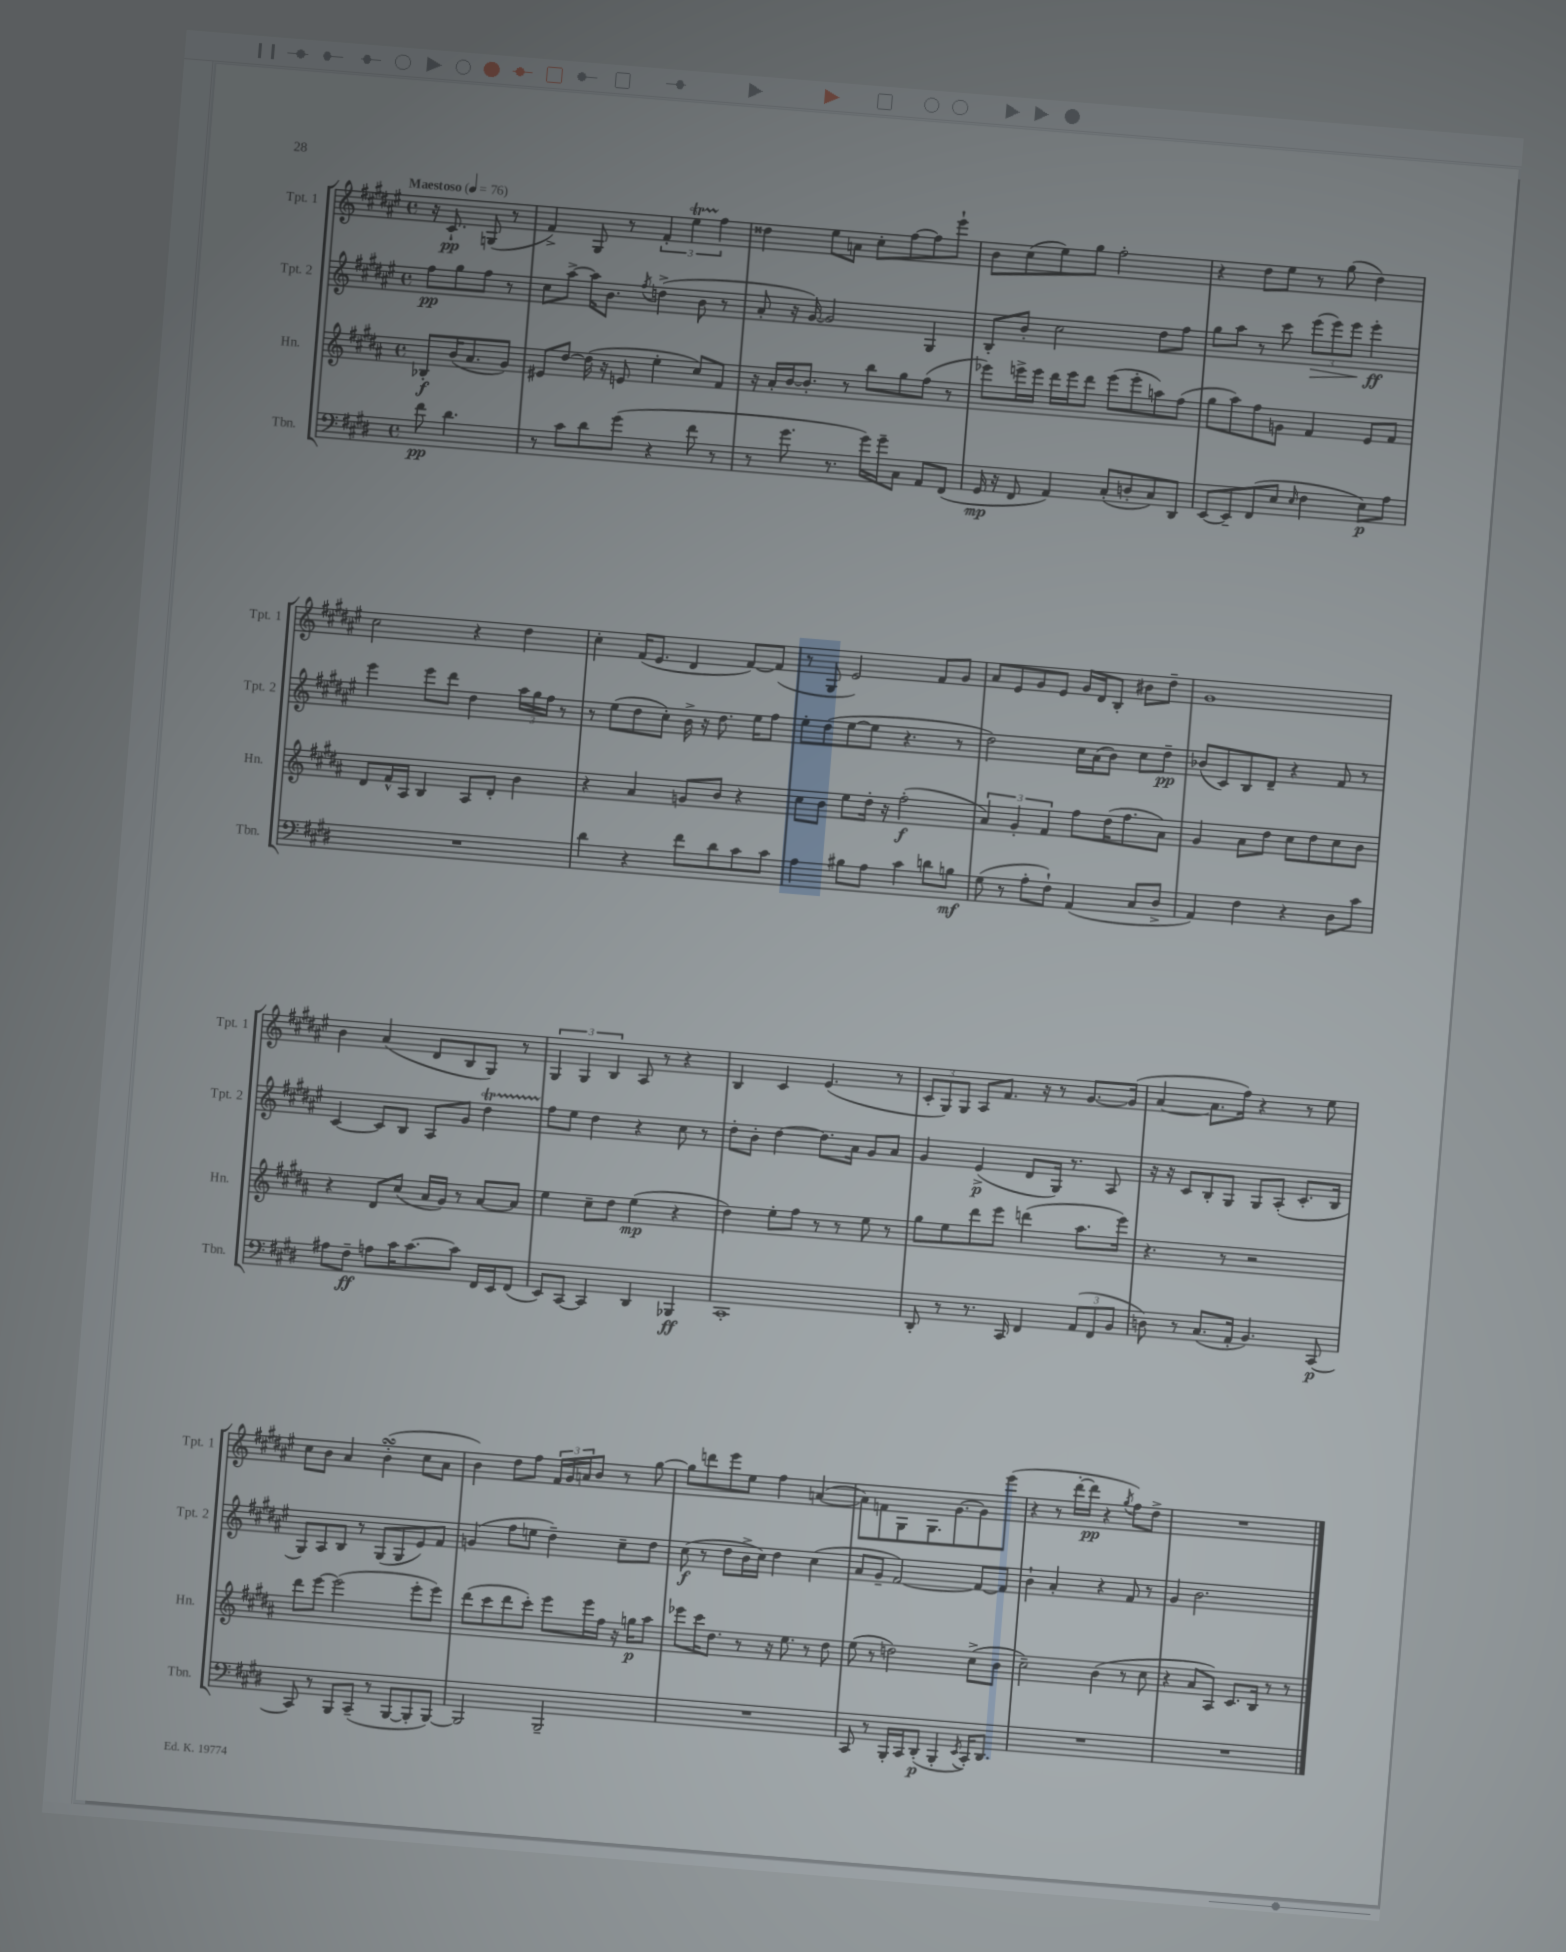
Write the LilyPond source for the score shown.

<<
\new StaffGroup <<
\new Staff = "s0" \with { instrumentName = "Tpt. 1" shortInstrumentName = "Tpt. 1" } {
    \clef treble \key fis \major \defaultTimeSignature \time 4/4 \partial 2 \tempo "Maestoso" 4 = 76
    r16 cis'8.-!\pp g8( r8 |
    fis'4->) gis8 r8 \tuplet 3/2 { fis'4-. eis''4\startTrillSpan fis''4\stopTrillSpan } |
    disis''4 eis''8 a'8 cis''8-. fis''8~ fis''8 eis'''8-! |
    b'8 cis''8( eis''8) gis''8 fis''2-. |
    r4 dis''8 eis''8 r8 gis''8( dis''4) |
    cis''2 r4 dis''4 |
    cis''4-. fis'16( eis'8. dis'4 fis'8~) fis'8( |
    r8 gis8 eis'2) fis'8 gis'8 |
    ais'8 eis'8 gis'8 eis'8 gis'16 dis'16 b8-. bis'8 dis''8-- |
    gis'1 |
    b'4 ais'4( dis'8 b8 gis8) r8 |
    \tuplet 3/2 { gis4 gis4 b4 } ais8 r8 r4 |
    b4 cis'4 eis'4.( r8 |
    \tuplet 3/2 { cis'8-. gis8) gis8 } ais8 fis'8. r16 r8 gis'8.~ gis'16( |
    ais'4~ ais'8. fis''16) r4 r8 eis''8 |
    cis''8 b'8 ais'4 b'4-.\turn( cis''8 ais'8 |
    b'4) dis''8 fis''8 \tuplet 3/2 { fis'16 gis'16 a'16 } b'8 r8 gis''8~ |
    gis''8 d'''8 eis'''8 eis''8 fis''4 a'4~( |
    a'8) f'8 gis8 gis8. gis'8.~ gis'8 eis'''8( |
    r4 r8 dis'''16~-. dis'''16\pp r4 \acciaccatura { gis''8 } fis''8) dis''8-> |
    R1 \bar "|." |
}
\new Staff = "s1" \with { instrumentName = "Tpt. 2" shortInstrumentName = "Tpt. 2" } {
    \clef treble \key fis \major \defaultTimeSignature \time 4/4 \partial 2
    fis''8\pp gis''8 fis''8 r8 |
    cis''8 ais''8~-> ais''16 b'8. \acciaccatura { fis''8 } d''4->( b'8 r8 |
    ais'8-. r16 gis'16~) gis'2 gis4 |
    b8-. b'8-. cis''2 dis''8 fis''8 |
    gis''8 ais''8 r8 cis'''8 \tuplet 3/2 { eis'''8\>( eis'''8) eis'''8\! } eis'''4-.\ff |
    eis'''4 eis'''8 dis'''8 dis''4 \tuplet 3/2 { ais''16 gis''16 fis''16 } r8 |
    r8 eis''8( dis''8 cis''8-.) b'16-> r16 dis''8. eis''16 fis''8 |
    eis''8-. dis''8( eis''8~ eis''8 r4. r8 |
    dis''2) cis''16 ais'16( b'8) cis''8 dis''8--\pp |
    bes'8( cis'8) b8 dis'8-- r4 fis'8 r8 |
    cis'4~ cis'8 b8 ais8 gis'8 dis''4\startTrillSpan |
    fis''8\stopTrillSpan eis''8 dis''4 r4 cis''8 r8 |
    dis''8-. b'8-. dis''4~ dis''8. ais'16 gis'8 ais'8 |
    gis'4 eis'4->\p( dis'8 gis16) r8. ais8 |
    r16 r16 cis'8 b8-. gis8 gis8 ais8-.( cis'8.-. b16 |
    gis8) ais8 b8 r8 gis8( gis8 eis'8) fis'8 |
    g'4( fis''8 e''8 dis''4--) cis''8-- dis''8 |
    cis''8\f( r8 dis''8 b'16-> cis''16) dis''4 cis''4( |
    ais'8 gis'8-- fis'2~) fis'8~ fis'8 |
    b'4-! ais'4-. r4 fis'8 r8 |
    gis'4 b'2. \bar "|." |
}
\new Staff = "s2" \with { instrumentName = "Hn." shortInstrumentName = "Hn." } {
    \clef treble \key b \major \defaultTimeSignature \time 4/4 \partial 2
    bes8-.\f b'16( ais'8. gis'8) |
    eis'8 dis''8~ dis''16( r16 e'8 e''4-. cis''8) fis'8 |
    r16 ais'16-. b'16~ b'8.-. r8 b''8 gis''8 fis''8( r8 |
    ees'''8) e'''16-> e'''16 dis'''16 e'''16 dis'''8 e'''8( e'''8-. a''8) fis''8( |
    gis''8 ais''8) fis''8 g'8 fis'4 e'8 fis'8 |
    dis'8 fis'16-^ ais16 b4 ais8 dis'8-. b'4 |
    r4 ais'4 g'8 b'8 r4 |
    cis''8 b'8 e''8 dis''16-. r16 fis''2-.\f( |
    \tuplet 3/2 { ais'4) gis'4-. fis'4 } fis''8 dis''16( fis''8. ais'8) |
    gis'4 ais'8 dis''8 cis''8 dis''8 cis''8 b'8 |
    r4 dis'8 cis''8( ais'16 gis'16) r8 ais'8~ ais'8 |
    e''4 cis''8-- dis''8 e''4\mp( r4 |
    dis''4) e''8-. fis''8 r8 r8 e''8 r8 |
    gis''8 e''8 dis'''8 e'''8 d'''4( ais''8. e'''16) |
    r4. r8 r2 |
    dis'''8 e'''8~ e'''2( e'''8-. e'''8) |
    dis'''8( cis'''8 dis'''8 cis'''8-.) e'''8 e'''16 fis''16 r16 g''16\p ais''8 |
    ees'''8 cis'''16 dis''8. r8 r16 e''8. r8 dis''8 |
    e''8( r8 d''2) cis''8->( b'8 |
    cis''2--) b'4( r8 cis''8 |
    r4 ais'8 ais8) cis'8. b16 r8 r8 \bar "|." |
}
\new Staff = "s3" \with { instrumentName = "Tbn." shortInstrumentName = "Tbn." } {
    \clef bass \key e \major \defaultTimeSignature \time 4/4 \partial 2
    fis'8\pp dis'4. |
    r8 cis'8 dis'8 gis'8( r4 fis'8 r8 |
    r8 gis'8. r8. gis'16) gis'16-- cis8 a,8 fis,8( |
    gis,16\mp r16 fis,8 a,4) cis8-.( d8-. cis8) dis,8 |
    e,8~ e,8-- fis,8( e8 \grace { e16 } fis4 e8\p) a8 |
    R1 |
    dis'4 r4 fis'8 dis'8 cis'8 cis'8 |
    a4 bis8 a8 cis'4 d'8 b8\mf |
    gis8( r8 a8-. fis8-!) a,4( cis8 dis8-> |
    a,4) fis4 r4 dis8 cis'8 |
    ais8 fis8--\ff a8 cis'16 cis'8.~ cis'8 fis,16 e,16 fis,8( |
    e,8) cis,8~ cis,4 dis,4 bes,,4\ff |
    cis,1-. |
    dis,8-. r8 r8. cis,16 fis,4 \tuplet 3/2 { a,8( fis,8 b,8 } |
    d8) r8 cis8.( a,16-. b,4.) cis,8~\p |
    cis,8 r8 b,,8 cis,8--( r8 b,,8~ b,,8-. b,,8~) |
    b,,2 b,,2-- |
    R1 |
    cis,8 r8 b,,16-. cis,16 dis,8-.\p( b,,4-. \acciaccatura { e,8 } cis,16-.) dis,8. |
    R1 |
    R1 \bar "|." |
}
>>
>>
\layout { \context { \Score \remove "Bar_number_engraver" } }
